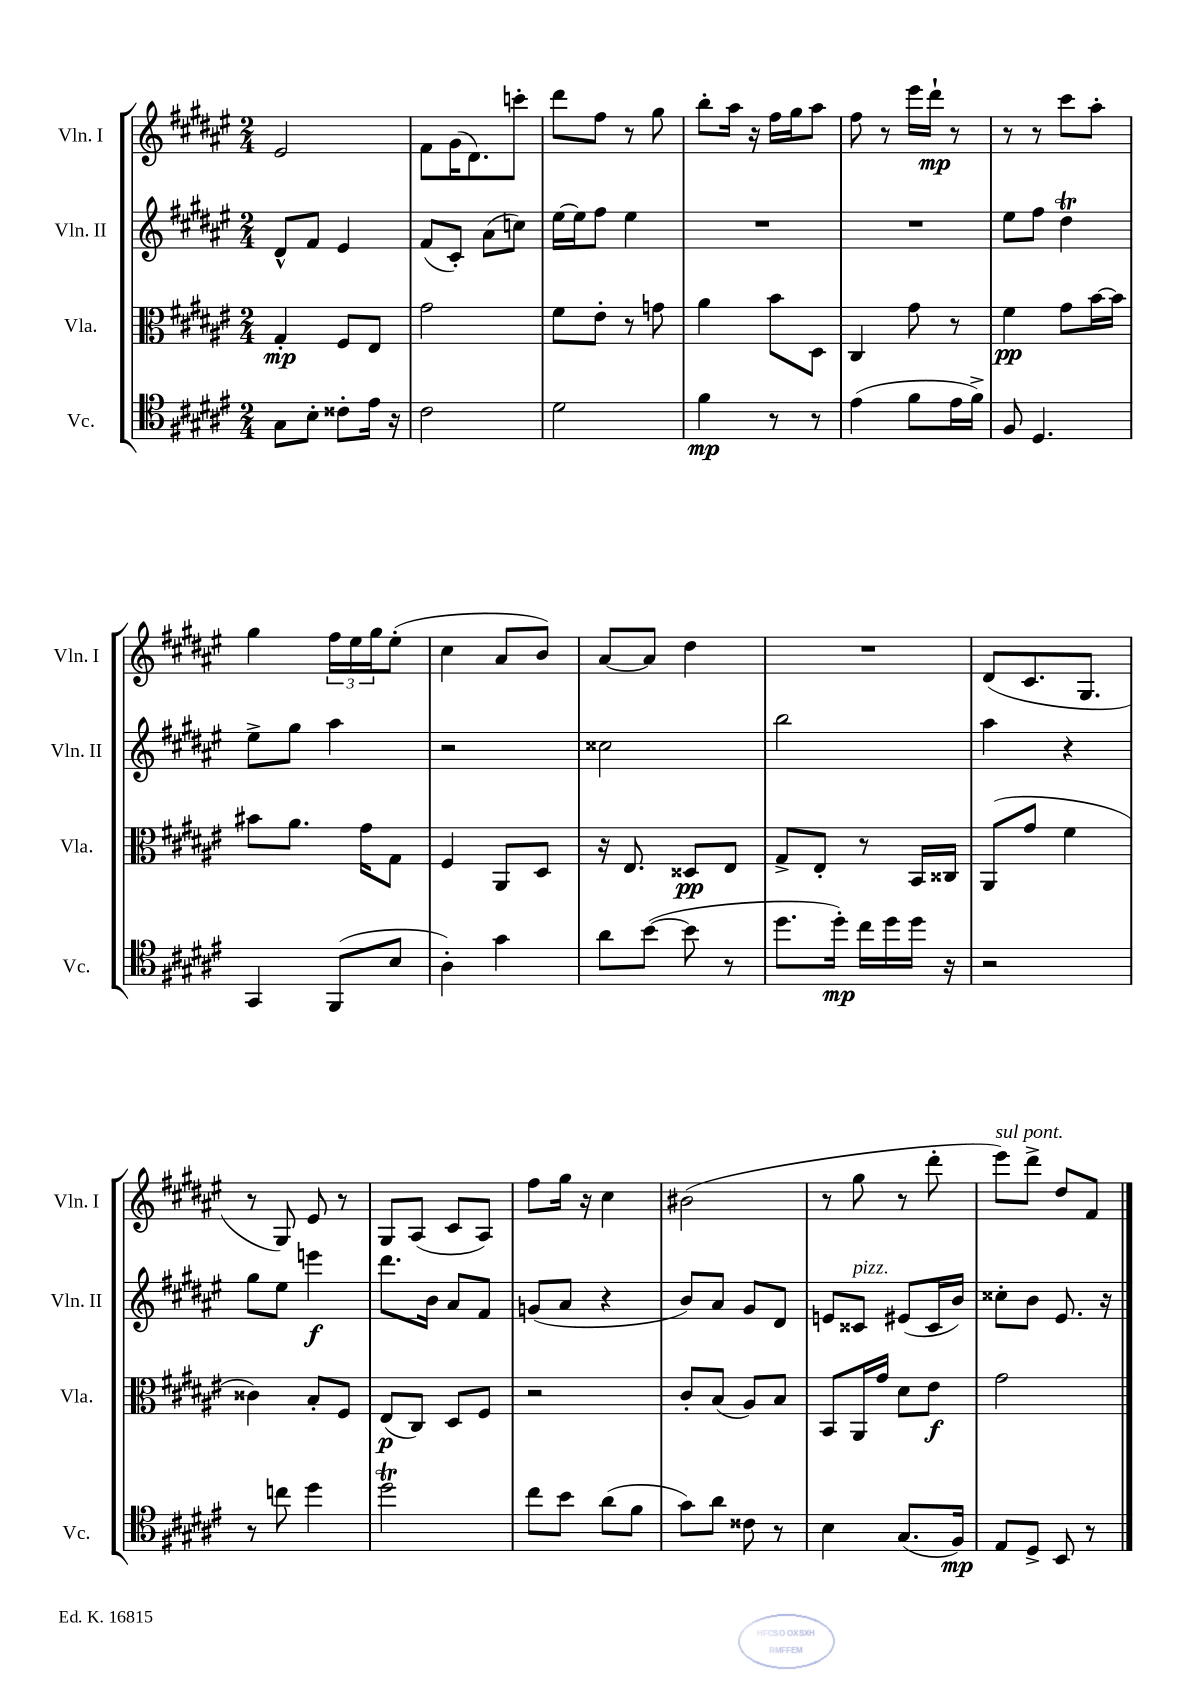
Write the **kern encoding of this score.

**kern	**kern	**kern	**kern
*staff4	*staff3	*staff2	*staff1
*clefC4	*clefC3	*clefG2	*clefG2
*k[f#c#g#d#a#e#]	*k[f#c#g#d#a#e#]	*k[f#c#g#d#a#e#]	*k[f#c#g#d#a#e#]
*M2/4	*M2/4	*M2/4	*M2/4
8G#	4G#'	8d#^^	2e#
8B'	.	8f#	.
8c##'	8F#	4e#	.
16e#	8E#	.	.
16r	.	.	.
=	=	=	=
2c#	2g#	(8f#	8f#
.	.	8c#')	(16g#
.	.	.	8.d#)
.	.	(8a#	.
.	.	8cc)	8ccc'
=	=	=	=
2d#	8f#	[16ee#	8ddd#
.	.	16ee#]	.
.	8e#'	8ff#	8ff#
.	8r	4ee#	8r
.	8g	.	8gg#
=	=	=	=
4f#	4a#	2r	8bb'
.	.	.	16aa#
.	.	.	16r
8r	8b	.	16ff#
.	.	.	16gg#
8r	8D#	.	8aa#
=	=	=	=
(4e#	4C#	2r	8ff#
.	.	.	8r
8f#	8g#	.	16eee#
.	.	.	16ddd#`
16e#	8r	.	8r
16f#^)	.	.	.
=	=	=	=
8F#	4f#	8ee#	8r
4.D#	.	8ff#	8r
.	8g#	4dd#	8ccc#
.	[16b	.	8aa#'
.	16b]	.	.
=	=	=	=
4GG#	8b#	8ee#^	4gg#
.	8.a#	8gg#	.
(8FF#	.	4aa#	24ff#
.	.	.	24ee#
.	16g#	.	.
.	.	.	24gg#
8B	8G#	.	(8ee#'
=	=	=	=
4A#')	4F#	2r	4cc#
4g#	8AA#	.	8a#
.	8D#	.	8b)
=	=	=	=
8a#	16r	2cc##	[8a#
.	8.E#	.	.
([8b	.	.	8a#]
8b]	8D##	.	4dd#
8r	8E#	.	.
=	=	=	=
8.dd#	8G#^	2bb	2r
.	8E#'	.	.
16dd#')	.	.	.
16cc#	8r	.	.
16dd#	.	.	.
16dd#	16BB	.	.
16r	16C##	.	.
=	=	=	=
2r	(8AA#	4aa#	(8d#
.	8g#	.	8.c#
.	4f#	4r	.
.	.	.	8.G#
=	=	=	=
8r	4c##)	8gg#	8r
8cc	.	8ee#	8G#)
4dd#	8B'	4eee	8e#
.	8F#	.	8r
=	=	=	=
2dd#	(8E#	8.ddd#	8G#
.	8C#)	.	(8A#
.	.	16b	.
.	8D#	8a#	8c#
.	8F#	8f#	8A#)
=	=	=	=
8cc#	2r	(8g	8ff#
8b	.	8a#	16gg#
.	.	.	16r
(8a#	.	4r	4cc#
8f#	.	.	.
=	=	=	=
8g#)	8c#'	8b)	(2b#
8a#	(8B	8a#	.
8c##	8A#)	8g#	.
8r	8B	8d#	.
=	=	=	=
4B	8BB	8e	8r
.	16AA#	8c##	8gg#
.	16g#	.	.
(8.G#	8d#	(8e#	8r
.	8e#	16c##	8ddd#'
16F#)	.	16b)	.
=	=	=	=
8E#	2g#	8cc##'	8eee#)
8D#^	.	8b	8ddd#^
8BB	.	8.e#	8dd#
8r	.	.	8f#
.	.	16r	.
==	==	==	==
*-	*-	*-	*-
